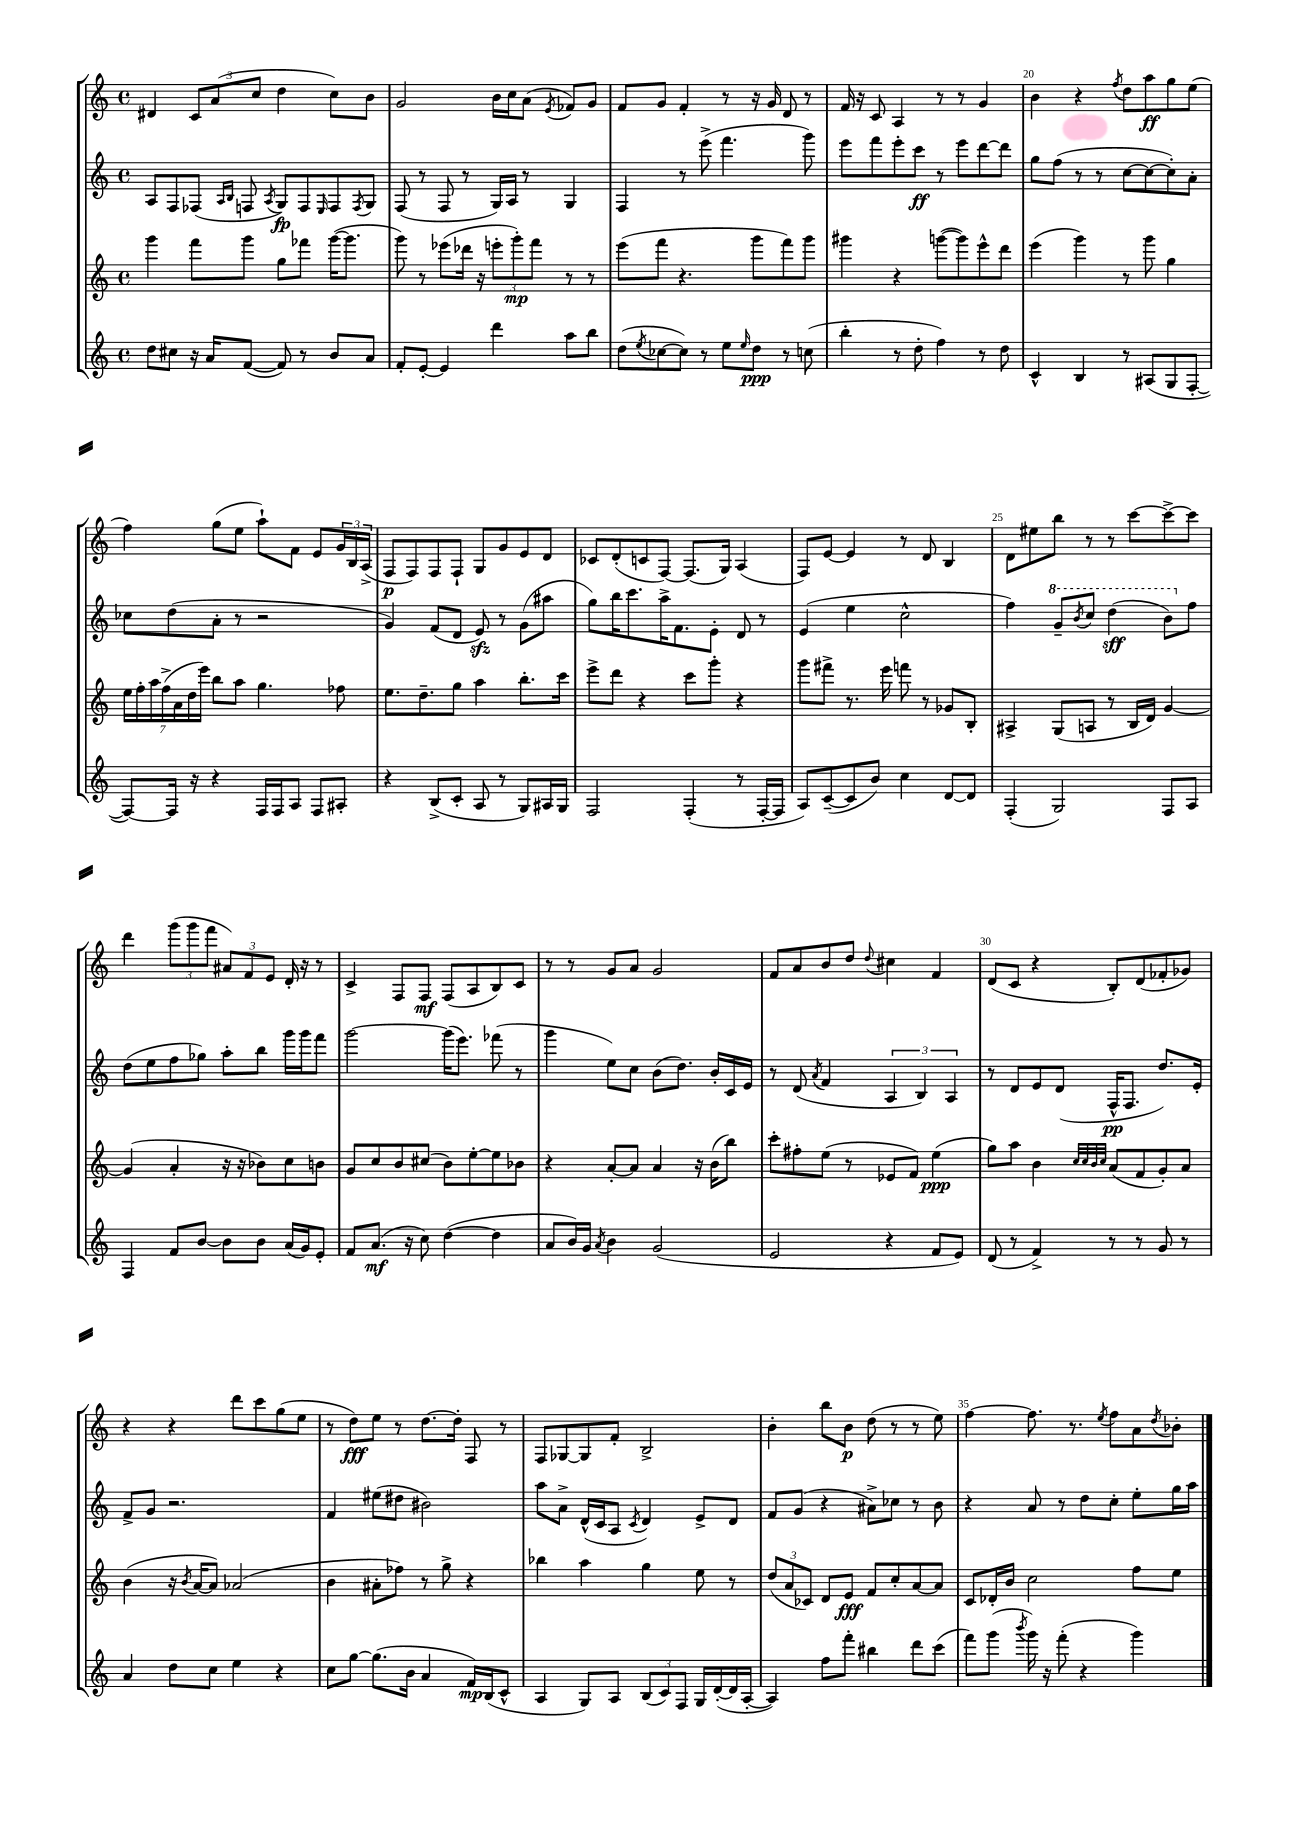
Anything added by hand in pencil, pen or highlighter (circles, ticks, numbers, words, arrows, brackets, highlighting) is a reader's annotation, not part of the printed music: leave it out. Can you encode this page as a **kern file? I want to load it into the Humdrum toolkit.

**kern	**dynam	**kern	**dynam	**kern	**dynam	**kern	**dynam
*part4	*part4	*part3	*part3	*part2	*part2	*part1	*part1
*staff4	*staff4	*staff3	*staff3	*staff2	*staff2	*staff1	*staff1
*clefG2	*	*clefG2	*	*clefG2	*	*clefG2	*
*k[]	*	*k[]	*	*k[]	*	*k[]	*
*M4/4	*	*M4/4	*	*M4/4	*	*M4/4	*
*met(c)	*	*met(c)	*	*met(c)	*	*met(c)	*
=16	=16	=16	=16	=16	=16	=16	=16
8dd\L	.	4ggg\	.	8A/L	.	4d#X/	.
8cc#X\J	.	.	.	8F/	.	.	.
16r	.	8fff\L	.	(8F-X/J	.	12c/L	.
16a/KL	.	.	.	.	.	.	.
.	.	.	.	.	.	(12a/	.
.	.	.	.	16qqA/LL	.	.	.
.	.	.	.	16qqB/JJ	.	.	.
([8f/J	.	8ggg\J	.	8Fn/	.	.	.
.	.	.	.	.	.	12cc/J	.
.	.	.	.	8qA/	.	.	.
8f/])	.	8gg\L	.	8G/L)	fp	4dd\	.
8r	.	8fff-X\J	.	8F/	.	.	.
.	.	.	.	16qqE/	.	.	.
8b/L	.	([16ggg\KL	.	8F/	.	8cc\L)	.
.	.	8.ggg\J]	.	.	.	.	.
.	.	.	.	8qF/	.	.	.
8a/J	.	.	.	8G/J	.	8b\J	.
=17	=17	=17	=17	=17	=17	=17	=17
8f'/L	.	8ggg\)	.	(8F/	.	2g/	.
[8e'/J	.	8r	.	8r	.	.	.
4e/]	.	(8eee-X\L	.	8F/	.	.	.
.	.	16ddd-X\Jk	.	8r	.	.	.
.	.	16r	.	.	.	.	.
4ddd\	.	12eeen'\L	.	16G/LL)	.	16b\LL	.
.	.	.	.	16A/JJ	.	16cc\J	.
.	.	12ggg'\)	mp	.	.	.	.
.	.	.	.	8r	.	(8a\J	.
.	.	12fff\J	.	.	.	.	.
.	.	.	.	.	.	8qe/	.
8aa\L	.	8r	.	4G/	.	8f-X/L)	.
8bb\J	.	8r	.	.	.	8g/J	.
=18	=18	=18	=18	=18	=18	=18	=18
(8dd\L	.	(8eee\L	.	4F/	.	8f/L	.
8qee/	.	.	.	.	.	.	.
[8cc-X\	.	8fff\J	.	.	.	8g/J	.
8cc-\J])	.	4.r	.	8r	.	4f'/	.
8r	.	.	.	(8eee^\	.	.	.
8ee\L	.	.	.	4.fff\	.	8r	.
16qqee/	.	.	.	.	.	.	.
8dd\J	ppp	8ggg\L	.	.	.	16r	.
.	.	.	.	.	.	16g/	.
8r	.	8fff\)	.	.	.	8d/	.
(8ccn\	.	8ggg\J	.	8ggg\)	.	8r	.
=19	=19	=19	=19	=19	=19	=19	=19
4bb'\	.	4ggg#X\	.	8eee\L	.	16f/	.
.	.	.	.	.	.	16r	.
.	.	.	.	8fff\	.	8c/	.
8r	.	4r	.	8eee'\	.	4A/	.
8dd'\	.	.	.	8ccc\J	ff	.	.
4ff\)	.	([8gggn\L	.	8r	.	8r	.
.	.	8ggg\])	.	8eee\L	.	8r	.
8r	.	8eee^^\	.	[8ddd\	.	4g/	.
8dd\	.	8ddd\J	.	8ddd\J]	.	.	.
=20	=20	=20	=20	=20	=20	=20	=20
4c^^/	.	(4eee\	.	8gg\L	.	4b\	.
.	.	.	.	(8ff\J	.	.	.
4B/	.	4ggg\)	.	8r	.	4r	.
.	.	.	.	8r	.	.	.
.	.	.	.	.	.	8qff/	.
8r	.	8r	.	[8cc\L	.	8dd\L	.
(8A#X/L	.	8ggg\	.	8cc\_	.	8aa\	ff
8G/	.	4gg\	.	8cc'\])	.	8gg\	.
[8F'/J	.	.	.	8a'\J	.	(8ee\J	.
!!LO:LB:g=z
=21	=21	=21	=21	=21	=21	=21	=21
8F/L_)	.	28ee\LL	.	8cc-X\L	.	4ff\)	.
.	.	28ff'\	.	.	.	.	.
.	.	28aa\	.	.	.	.	.
.	.	(28ff^\	.	.	.	.	.
16F/Jk]	.	.	.	(8dd\	.	.	.
.	.	28a\	.	.	.	.	.
.	.	28dd\	.	.	.	.	.
16r	.	.	.	.	.	.	.
.	.	28eee\JJ)	.	.	.	.	.
4r	.	8bb\L	.	8a'\J	.	(8gg\L	.
.	.	8aa\J	.	8r	.	8ee\J	.
16F/LL	.	4.gg\	.	2r	.	8aa`\L)	.
16F/J	.	.	.	.	.	.	.
8A/J	.	.	.	.	.	8f\J	.
8F/L	.	.	.	.	.	8e/L	.
8A#X'/J	.	8ff-X\	.	.	.	24g/L	.
.	.	.	.	.	.	24B/	.
.	.	.	.	.	.	(24A^/JJ	.
=22	=22	=22	=22	=22	=22	=22	=22
4r	.	8.ee\L	.	4g/)	.	8F/L	p
.	.	.	.	.	.	8F/)	.
.	.	8.dd~\	.	.	.	.	.
(8B^/L	.	.	.	(8f/L	.	8F/	.
8c'/J	.	8gg\J	.	8d/J	.	8F`/J	.
8A/	.	4aa\	.	8ezz/)	.	8G/L	.
8r	.	.	.	8r	.	8g/	.
8G/L)	.	8.bb'\L	.	(8g\L	.	8e/	.
16A#X/L	.	.	.	8aa#X\J	.	8d/J	.
16G/JJ	.	16ccc\Jk	.	.	.	.	.
=23	=23	=23	=23	=23	=23	=23	=23
2F/	.	8eee^\L	.	8gg\L)	.	8c-X/L	.
.	.	8ddd\J	.	16bb\K	.	(8d'/	.
.	.	.	.	8.ccc\	.	.	.
.	.	4r	.	.	.	8cn/	.
.	.	.	.	16aa^\K	.	[8F/J)	.
.	.	.	.	8.f\	.	.	.
(4F'/	.	8ccc\L	.	.	.	(8.F/L]	.
.	.	8ggg'\J	.	8e'\J	.	.	.
.	.	.	.	.	.	16G/Jk)	.
8r	.	4r	.	8d/	.	(4A/	.
[16F'/LL	.	.	.	8r	.	.	.
16F/JJ]	.	.	.	.	.	.	.
=24	=24	=24	=24	=24	=24	=24	=24
8A/L)	.	8ggg\L	.	(4e/	.	8F/L)	.
([8c~/	.	8fff#X^\J	.	.	.	[8e/J	.
8c/]	.	8.r	.	4ee\	.	4e/]	.
8b/J)	.	.	.	.	.	.	.
.	.	16eee\	.	.	.	.	.
4cc\	.	8fffn\	.	2cc^^\	.	8r	.
.	.	8r	.	.	.	8d/	.
[8d/L	.	8g-X/L	.	.	.	4B/	.
8d/J]	.	8B'/J	.	.	.	.	.
=25	=25	=25	=25	=25	=25	=25	=25
(4F'/	.	4A#X^/	.	4ff\)	.	8d\L	.
.	.	.	.	.	.	8ee#X\	.
*	*	*	*	*8va	*	*	*
2G/)	.	(8G/L	.	8gg~/L	.	8bb\J	.
.	.	.	.	8qbb/	.	.	.
.	.	8An/J	.	8ccc/J	.	8r	.
.	.	8r	.	(4ddd\	sff	8r	.
.	.	16B/LL	.	.	.	[8ccc\L	.
.	.	16d/JJ)	.	.	.	.	.
8F/L	.	[4g/	.	8bb\L)	.	8ccc^\_	.
*	*	*	*	*X8va	*	*	*
8A/J	.	.	.	8ff\J	.	8ccc\J]	.
!!LO:LB:g=z
=26	=26	=26	=26	=26	=26	=26	=26
4F/	.	(4g/]	.	(8dd\L	.	4ddd\	.
.	.	.	.	8ee\	.	.	.
8f/L	.	4a'/	.	8ff\	.	(12ggg\L	.
.	.	.	.	.	.	12ggg\	.
[8b/J	.	.	.	8gg-X\J)	.	.	.
.	.	.	.	.	.	12fff\J	.
8b\L]	.	16r	.	8aa'\L	.	12a#X/L)	.
.	.	16r	.	.	.	.	.
.	.	.	.	.	.	12f/	.
8b\J	.	8b-X\L)	.	8bb\J	.	.	.
.	.	.	.	.	.	12e/J	.
(16a/LL	.	8cc\	.	16ggg\LL	.	16d'/	.
16g/J)	.	.	.	16ggg\J	.	16r	.
8e'/J	.	8bn\J	.	8fff\J	.	8r	.
=27	=27	=27	=27	=27	=27	=27	=27
8f/L	.	8g/L	.	[2ggg\	.	4c^/	.
(8.a/J	mf	8cc/	.	.	.	.	.
.	.	8b/	.	.	.	8F/L	.
16r	.	.	.	.	.	.	.
8cc\)	.	(8cc#X/J	.	.	.	8F/J	mf
([4dd\	.	8b\L)	.	(16ggg\KL]	.	(8F/L	.
.	.	.	.	8.eee\J)	.	.	.
.	.	[8ee'\	.	.	.	8A/	.
4dd\]	.	8ee\]	.	(8fff-X\	.	8B/)	.
.	.	8b-X\J	.	8r	.	8c/J	.
=28	=28	=28	=28	=28	=28	=28	=28
8a/L	.	4r	.	4ggg\	.	8r	.
16b/L)	.	.	.	.	.	8r	.
16g/JJ	.	.	.	.	.	.	.
8qa/	.	.	.	.	.	.	.
4b\	.	[8a'/L	.	8ee\L)	.	8g/L	.
.	.	8a/J]	.	8cc\J	.	8a/J	.
(2g/	.	4a/	.	(8b\L	.	2g/	.
.	.	.	.	8.dd\J)	.	.	.
.	.	16r	.	.	.	.	.
.	.	(16b\KL	.	16b'/LL	.	.	.
.	.	8bb\J)	.	16c/	.	.	.
.	.	.	.	16e/JJ	.	.	.
=29	=29	=29	=29	=29	=29	=29	=29
2e/	.	8ccc'\L	.	8r	.	8f/L	.
.	.	8ff#X'\	.	(8d/	.	8a/	.
.	.	.	.	8qa/	.	.	.
.	.	(8ee\J	.	4f/	.	8b/	.
.	.	8r	.	.	.	8dd/J	.
.	.	.	.	.	.	8qqdd/	.
4r	.	8e-X/L	.	6A/	.	4cc#X\	.
.	.	8f/J)	.	.	.	.	.
.	.	.	.	6B/)	.	.	.
8f/L	.	(4ee\	ppp	.	.	4f/	.
.	.	.	.	6A/	.	.	.
8e/J)	.	.	.	.	.	.	.
=30	=30	=30	=30	=30	=30	=30	=30
(8d/	.	8gg\L)	.	8r	.	(8d/L	.
8r	.	8aa\J	.	8d/L	.	8c/J	.
4f^/)	.	4b\	.	8e/	.	4r	.
.	.	.	.	(8d/J	.	.	.
.	.	32qqcc/LLL	.	.	.	.	.
.	.	32qqcc/	.	.	.	.	.
.	.	32qqb/	.	.	.	.	.
.	.	32qqcc/JJJ	.	.	.	.	.
8r	.	(8a/L	.	16F^^/KL	pp	8B'/L)	.
.	.	.	.	8.F/J	.	.	.
8r	.	8f/	.	.	.	(8d/	.
8g/	.	8g'/)	.	8.dd/L)	.	8f-X'/	.
8r	.	8a/J	.	.	.	8g-X/J)	.
.	.	.	.	16e'/Jk	.	.	.
!!LO:LB:g=z
=31	=31	=31	=31	=31	=31	=31	=31
4a/	.	(4b\	.	8f^/L	.	4r	.
.	.	.	.	8g/J	.	.	.
8dd\L	.	16r	.	2.r	.	4r	.
.	.	8qb/	.	.	.	.	.
.	.	[16a/KL	.	.	.	.	.
8cc\J	.	8a/J])	.	.	.	.	.
4ee\	.	(2a-X/	.	.	.	8ddd\L	.
.	.	.	.	.	.	8ccc\	.
4r	.	.	.	.	.	(8gg\	.
.	.	.	.	.	.	8ee\J	.
=32	=32	=32	=32	=32	=32	=32	=32
8cc\L	.	4b\	.	4f/	.	8r	.
[8gg\J	.	.	.	.	.	8dd\L)	fff
(8.gg\L]	.	8a#X'\L	.	(8ee#X\L	.	8ee\J	.
.	.	8ff-X\J)	.	8dd#X\J	.	8r	.
16b\Jk	.	.	.	.	.	.	.
4a/	.	8r	.	2b#X\)	.	[8.dd\L	.
.	.	8gg^\	.	.	.	.	.
.	.	.	.	.	.	16dd'\Jk]	.
16f/LL)	mp	4r	.	.	.	8F/	.
(16B/J	.	.	.	.	.	.	.
8c^^/J	.	.	.	.	.	8r	.
=33	=33	=33	=33	=33	=33	=33	=33
4A/	.	4bb-X\	.	8aa\L	.	8F/L	.
.	.	.	.	8a^\J	.	[8G-X/	.
8G/L)	.	4aa\	.	(16d^^/LL	.	8G-/]	.
.	.	.	.	16c/J	.	.	.
8A/J	.	.	.	8A/J	.	8f'/J	.
.	.	.	.	8qc/	.	.	.
(12B/L	.	4gg\	.	4d/)	.	2B^/	.
12c/)	.	.	.	.	.	.	.
12F/J	.	.	.	.	.	.	.
16G/LL	.	8ee\	.	8e^/L	.	.	.
([16d'/	.	.	.	.	.	.	.
16d/]	.	8r	.	8d/J	.	.	.
[16A'/JJ	.	.	.	.	.	.	.
=34	=34	=34	=34	=34	=34	=34	=34
4A/])	.	(12dd/L	.	8f/L	.	4b'\	.
.	.	12a/	.	.	.	.	.
.	.	.	.	(8g/J	.	.	.
.	.	12c-X/J)	.	.	.	.	.
8ff\L	.	8d/L	.	4r	.	8bb\L	.
8fff'\J	.	8e/J	fff	.	.	8b\J	p
4bb#X\	.	8f/L	.	8a#X^\L)	.	(8dd\	.
.	.	8cc'/	.	8cc-X\J	.	8r	.
8ddd\L	.	[8a/	.	8r	.	8r	.
(8ccc\J	.	8a/J]	.	8b\	.	8ee\)	.
=35	=35	=35	=35	=35	=35	=35	=35
8fff\L)	.	8c/L	.	4r	.	[4ff\	.
(8ggg\J	.	16d-X'/L	.	.	.	.	.
.	.	16b/JJ	.	.	.	.	.
8qbbb/	.	.	.	.	.	.	.
16ggg\)	.	2cc\	.	8a/	.	8.ff\]	.
16r	.	.	.	.	.	.	.
(8fff'\	.	.	.	8r	.	.	.
.	.	.	.	.	.	8.r	.
4r	.	.	.	8dd\L	.	.	.
.	.	.	.	.	.	8qee/	.
.	.	.	.	8cc'\J	.	8ff\L	.
4ggg\)	.	8ff\L	.	8ee'\L	.	8a\	.
.	.	.	.	.	.	8qdd/	.
.	.	8ee\J	.	16gg\L	.	8b-X'\J	.
.	.	.	.	16aa\JJ	.	.	.
==	==	==	==	==	==	==	==
*-	*-	*-	*-	*-	*-	*-	*-
